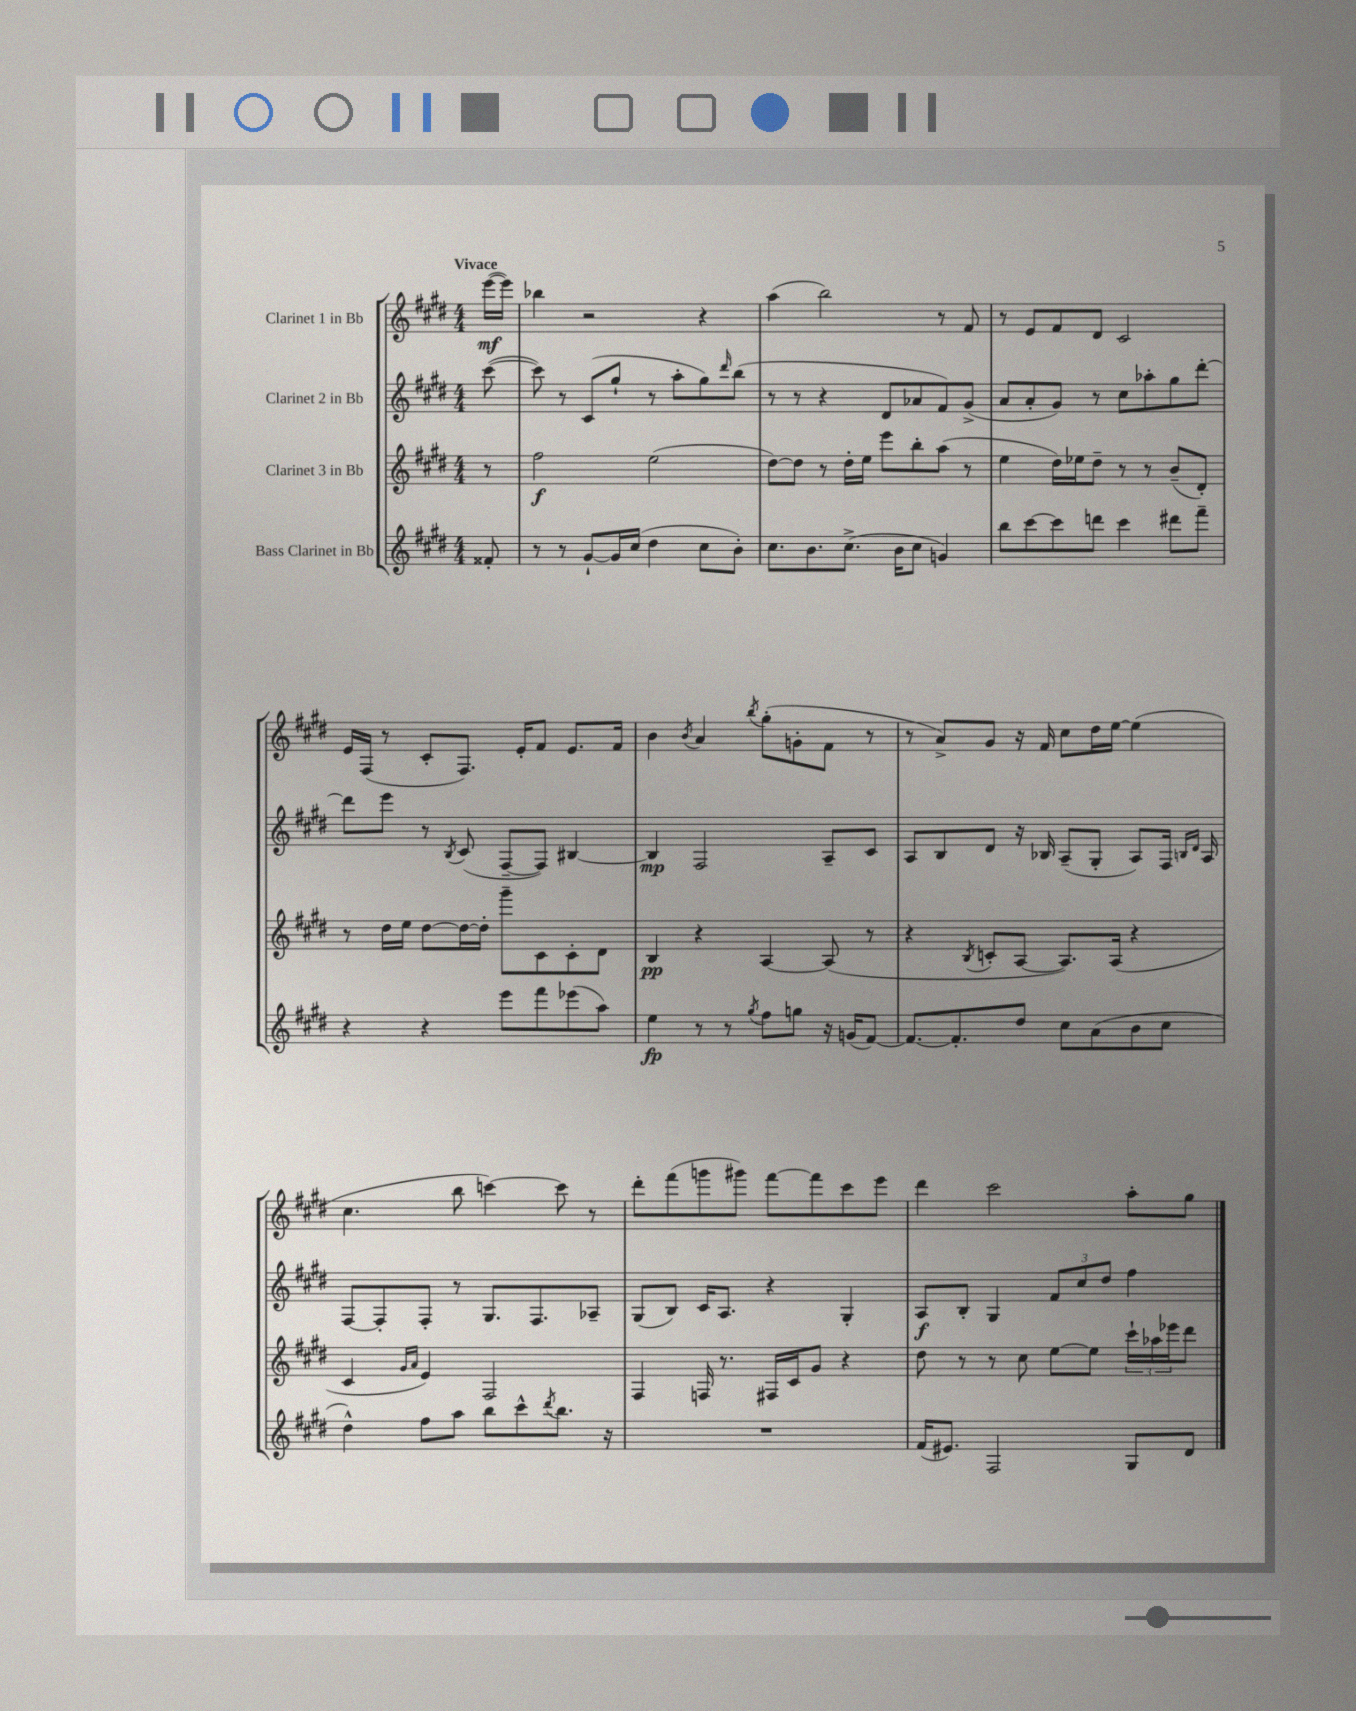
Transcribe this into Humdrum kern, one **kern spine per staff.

**kern	**kern	**kern	**kern
*staff4	*staff3	*staff2	*staff1
*clefG2	*clefG2	*clefG2	*clefG2
*k[f#c#g#d#]	*k[f#c#g#d#]	*k[f#c#g#d#]	*k[f#c#g#d#]
*M4/4	*M4/4	*M4/4	*M4/4
8f##'	8r	([8ccc#	([16eee
.	.	.	16eee])
=	=	=	=
8r	2ff#	8ccc#])	4bb-
8r	.	8r	.
[8g#`	.	(8c#	2r
16g#]	.	8gg#`	.
(16cc#	.	.	.
4dd#	(2ee	8r	.
.	.	8aa'	.
8cc#	.	8gg#)	4r
.	.	16qqddd#	.
8b')	.	(8bb	.
=	=	=	=
8.cc#	[8dd#)	8r	(4aa
.	8dd#]	8r	.
8.b	.	.	.
.	8r	4r	2bb)
(8.cc#^	16dd#'	.	.
.	16ee	.	.
.	8eee	8d#	.
16b	.	.	.
8cc#	8bb'	8a-	.
4g)	(8aa	8f#)	8r
.	8r	(8g#^	8f#
=	=	=	=
8bb	4ee	8a	8r
[8ccc#	.	8a'	8e
8ccc#]	16dd#)	8g#)	8f#
.	16ee-	.	.
8ddd	8dd#~	8r	8d#
4ccc#	8r	8cc#	2c#
.	8r	8aa-'	.
8ddd#	(8b~	8gg#	.
8fff#~	8d#')	[8ddd#'	.
=	=	=	=
4r	8r	8ddd#]	16e
.	.	.	(16F#
.	16dd#	8eee	8r
.	16ee	.	.
4r	[8dd#	8r	8c#'
.	.	8qB	.
.	16dd#_	(8c#	8.F#)
.	16dd#']	.	.
8eee	8ggg#~	[8F#~	.
.	.	.	16e'
8fff#	8c#	8F#])	8f#
(8eee-	8c#'	[4B#	8.e
8aa)	8d#	.	.
.	.	.	16f#
=	=	=	=
4ee	4B	4B#]	4b
.	.	.	8qb
8r	4r	2F#	4a
8r	.	.	.
8qgg#	.	.	8qbb
8ff#	[4A	.	(8gg#'
8gg	.	.	8g'
16r	(8A]	8A~	8f#
(16g	.	.	.
[8f#)	8r	8c#	8r
=	=	=	=
8.f#_	4r	8A	8r
.	.	8B	8a^)
8.f#']	.	.	.
.	8qB	.	.
.	8c'	8d#	8g#
8dd#	[8A	16r	16r
.	.	16B-	16f#
8cc#	8.A])	(8A~	8cc#
(8a	.	8G#'	16dd#
.	(16A	.	[16ee
8b	4r	8A)	(4ee]
8cc#	.	16F#	.
.	.	16qqB	.
.	.	16qqd#	.
.	.	16A	.
=	=	=	=
4dd#^^)	4c#	[8F#	4.cc#
.	.	8F#']	.
.	16qqg#	.	.
.	16qqa	.	.
8ff#	4e)	8F#'	.
8aa	.	8r	8bb
8bb	2F#	8.G#	[4ccc)
8ccc#^^	.	.	.
.	.	8.F#	.
8qddd#	.	.	.
8.bb	.	.	8ccc]
.	.	8A-~	8r
16r	.	.	.
=	=	=	=
1r	4F#	(8G#	8ddd#'
.	.	8B)	(8fff#
.	16F	16c#	8ggg
.	8.r	8.A	.
.	.	.	8ggg#)
.	16F#	4r	[8fff#
.	16c#	.	.
.	8g#	.	8fff#]
.	4r	4G#'	8ccc#
.	.	.	8eee
=	=	=	=
(16f#	8dd#	8A	4ddd#
8.e#)	.	.	.
.	8r	8B'	.
2F#	8r	4G#	2ccc#
.	8cc#	.	.
.	[8ee	12f#	.
.	.	12cc#	.
.	8ee]	.	.
.	.	12dd#	.
8G#	24ccc#`	4ff#	8aa'
.	24aa-	.	.
.	24eee-	.	.
8d#	8ddd#	.	8gg#
==	==	==	==
*-	*-	*-	*-
